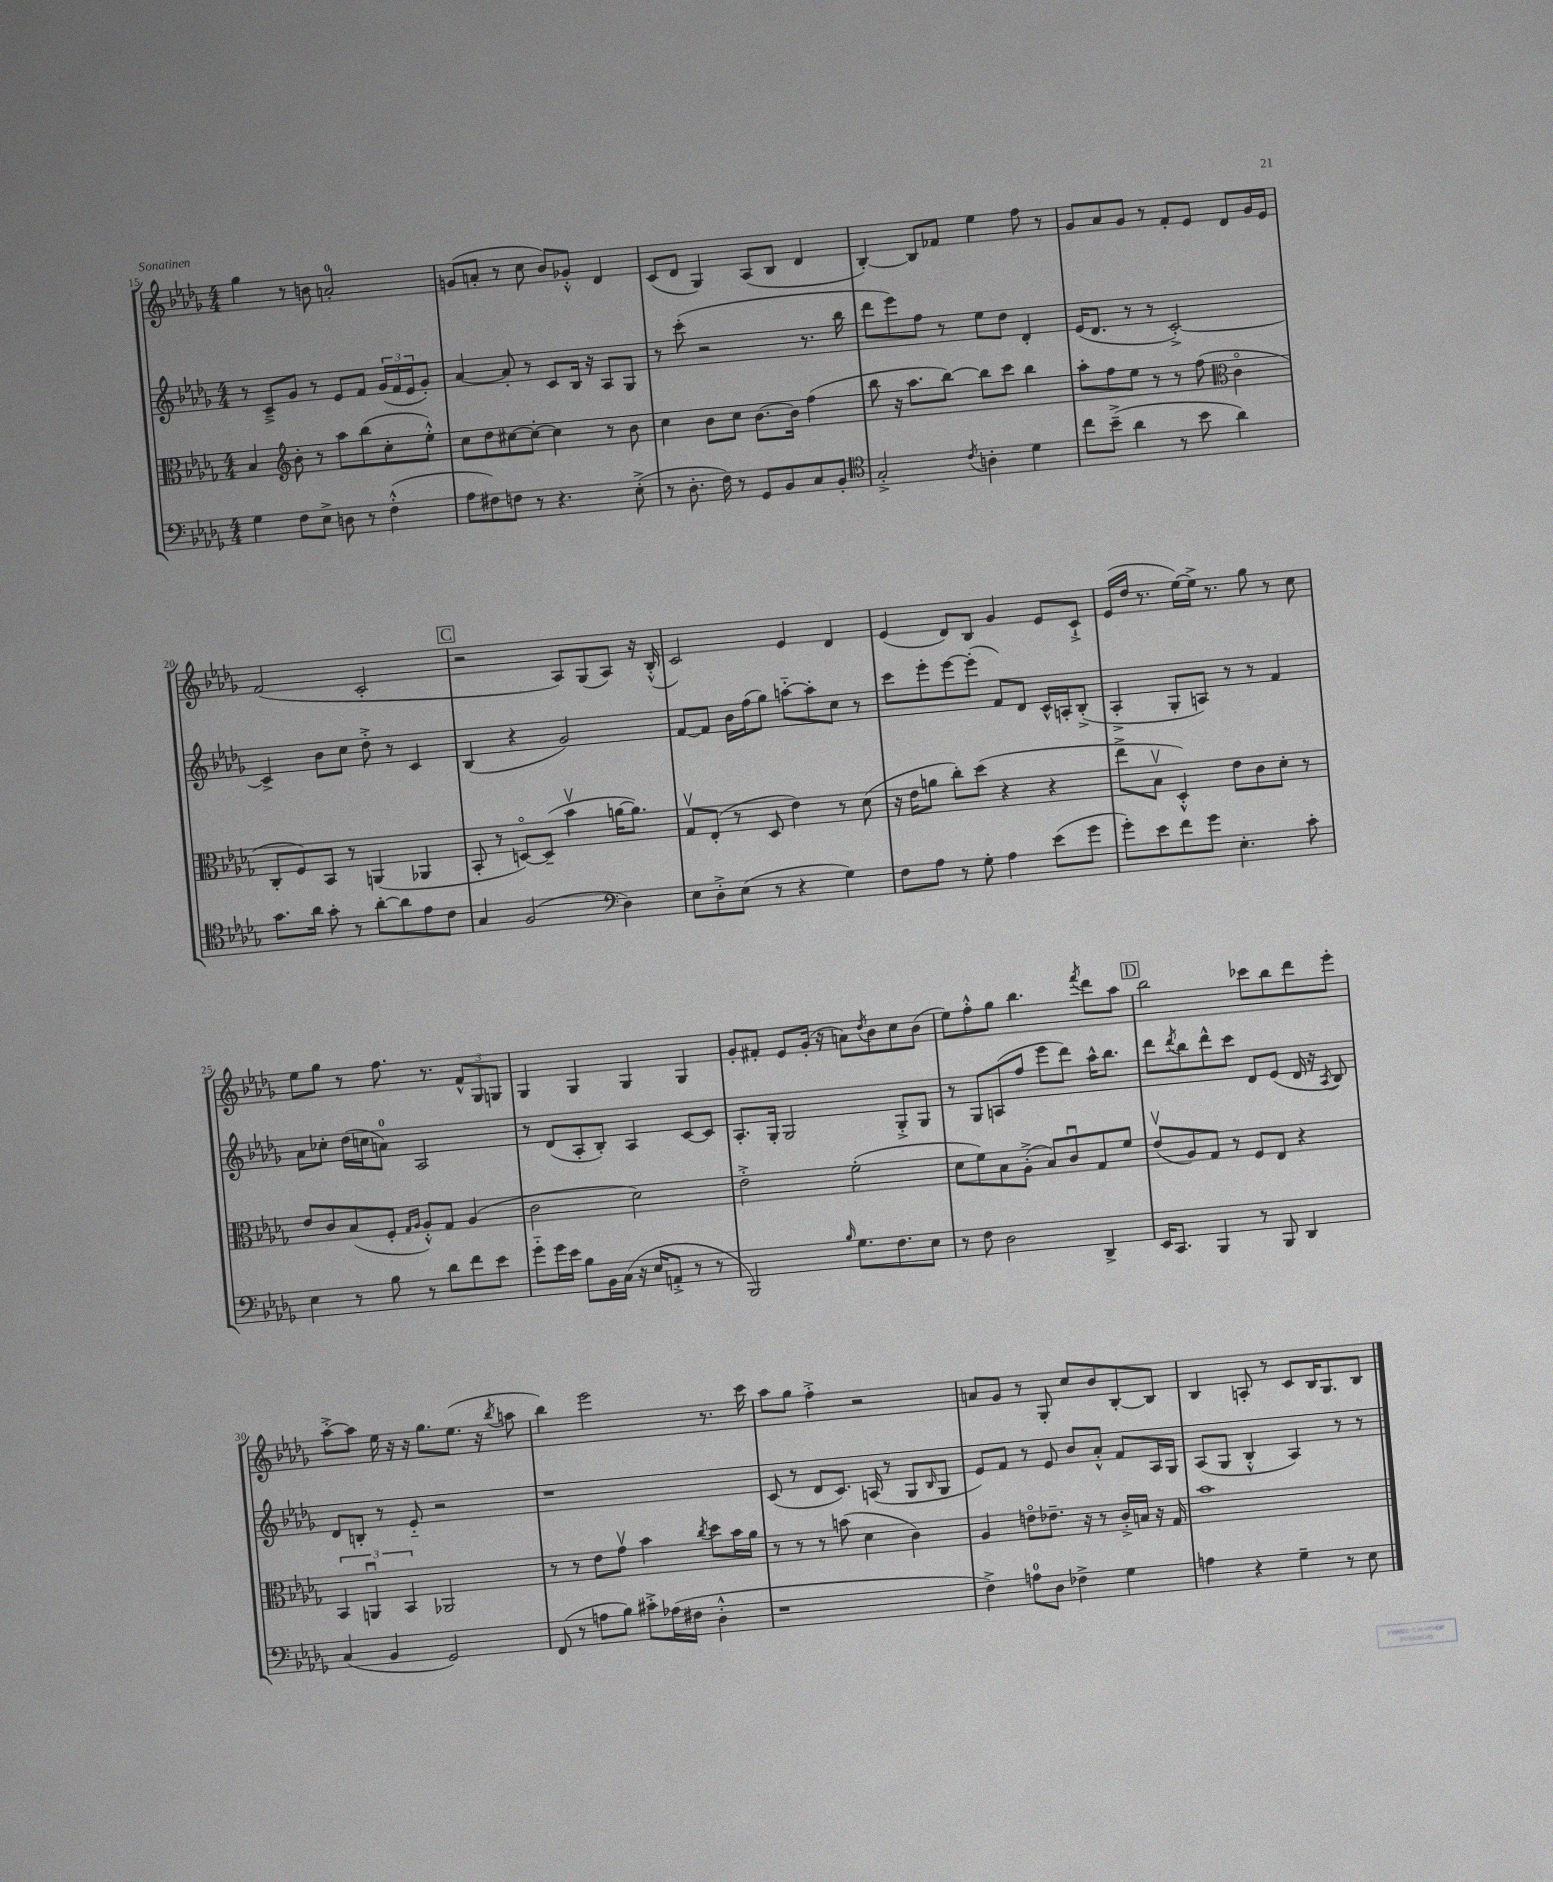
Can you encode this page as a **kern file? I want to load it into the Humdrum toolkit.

**kern	**kern	**kern	**kern
*part4	*part3	*part2	*part1
*staff4	*staff3	*staff2	*staff1
*clefF4	*clefC3	*clefG2	*clefG2
*k[b-e-a-d-g-]	*k[b-e-a-d-g-]	*k[b-e-a-d-g-]	*k[b-e-a-d-g-]
*M4/4	*M4/4	*M4/4	*M4/4
=15	=15	=15	=15
4G-\	4B-/	8r	4gg-\
.	.	8c~^/L	.
*	*clefG2	*	*
8F\L	8b-'\	8g-/J	8r
8E-^\J	8r	8r	8bn\
8Dn\	8aa-\L	8e-/L	2an'/
8r	(8bb-\	8f/J	.
(4F'^^\	8cc'\	(24g-/LL	.
.	.	24f/	.
.	.	24e-/J	.
.	8ee-'^^\J)	8g-'/J)	.
=16	=16	=16	=16
8A-\L	8cc\L	[4a-/	(8gn/L
8F#X\)	8dd-\	.	8an'/J
8Fn\J	[8cc#X\	8a-'/]	8r
8r	8cc#'\J_	8r	8cc\
4.r	4cc#\]	8c/L	8b-/L)
.	.	16B-/Jk	8g-X'^^/J
.	.	16r	.
.	8r	8A-/L	4d-/
(8E-'^\	8b-\	8G-/J	.
=17	=17	=17	=17
8r	4cc\	8r	(8c/L
8.D-'\	.	(8ccc'\	8d-/J
.	8b-\L	2r	4G-/)
16F\)	.	.	.
8r	8cc\J	.	.
8GG-/L	[8.b-\L	.	(8A-/L
8BB-/	.	.	8B-/J
.	16b-\Jk]	.	.
8C/	(4ff\	8.r	4d-/
8BB-'/J	.	.	.
.	.	16bb-\	.
=18	=18	=18	=18
*clefC4	*	*	*
2G-'^/	8bb-\	8ddd-\L	[4B-'/)
.	16r	8eee-\)	.
.	8.aa-\L	.	.
.	.	8ff\J	8B-/L]
.	[8bb-\J)	8r	8f-X/J
8qc/	.	.	.
4An'\	8bb-\L]	8ee-\L	4ee-\
.	8ccc\J	8dd-\J	.
4d-\	4bb-\	4d-'/	8ff\
.	.	.	8r
=19	=19	=19	=19
8cc\L	8aa-'\L	(16e-/KL	8g-/L
.	.	8.d-/J	.
(8b-~^\J	8ff\	.	8a-/
4a-\	8ee-\J	8r	8g-/J
.	8r	8r	8r
8r	8r	[2c'^/)	8f'/L
8b-\	(8ff\	.	8e-/J
*	*clefC3	*	*
4a-\)	4c\	.	8d-/L
.	.	.	16g-/L
.	.	.	16e-/JJ
!!LO:LB:g=z
=20	=20	=20	=20
8.g-\L	8C'/L	4c^/]	(2f/
.	8F/)	.	.
16a-\Jk	.	.	.
8g-'\	8BB-/J	8b-\L	.
8r	8r	8cc\J	.
[8a-'\L	(4AAn/	8dd-'^\	2c'/
8a-\]	.	8r	.
8e-\	4AA-X/	4c/	.
8c\J	.	.	.
!!LO:REH:place=s1:t=C
=21	=21	=21	=21
4G-/	8BB-'/	(4B-/	2r
.	8r	.	.
(2F/	[8Dn/L)	4r	.
.	(8D~/J]	.	.
.	4b-v\	2g-/)	8A-/L)
.	.	.	(8G-/
*clefF4	*	*	*
4D-\)	[16an\KL	.	8A-/J)
.	8.a\J])	.	.
.	.	.	16r
.	.	.	(16B-'^^/
=22	=22	=22	=22
8E-\L	8G-v/L	[8f/L	2c/)
8D-'^\	(8E-'/J	8f/J]	.
(8E-\J	8r	16b-\LL	.
.	.	(16ff\J	.
8r	8D-/	8gg-\J)	.
4r	4e-\)	[8aan\L	4e-/
.	.	8aa'\]	.
4G-\)	8r	8cc\J	4d-/
.	(8d-\	8r	.
=23	=23	=23	=23
8F\L	16r	8ccc\L	(4e-/
.	16e-\KL	.	.
8A-\J	8an\J	8eee-'\	.
8r	8cc'\L)	[8eee-\	8d-/L)
8G-'\	(8dd-\J	(8eee-'\J]	8B-/J
4A-\	4r	8f/L)	4g-/
.	.	8d-/J	.
(8e-\L	4r	16c^^/LL	8e-/L
.	.	16An'/J	.
8g-\J	.	(8B-'^/J	8c`^/J
=24	=24	=24	=24
8g-'\L)	8ee-^\L	4A-'^/	(16e-/LL
.	.	.	16dd-/JJ
8e-\	8B-v\J	.	8.r
8f\	4D-'^^/)	8G-'/L	.
.	.	.	[16ee-\LL)
8g-\J	.	8An/J)	16ee-^\JJ]
.	.	.	8.r
4.E-'\	8e-\L	8r	.
.	8c\	8r	8gg-\
.	8d-'\J	4f/	8r
8c'\	8r	.	8cc\
!!LO:LB:g=z
=25	=25	=25	=25
4E-\	8e-/L	8a-\L	8ee-\L
.	8c/	8cc-X'\J	8gg-\J
8r	(8B-/	(16dd-\LL	8r
.	.	16ccn\J	.
8B-\	8F'/J	8an\J)	8.ff\
.	16qqG-/LL	.	.
.	16qqA-/JJ	.	.
8r	8A-'^^/L)	2A-/	.
.	.	.	8.r
8d-\L	8G-/J	.	.
8f\	(4A-/	.	12f^^/L
.	.	.	12G-/
8e-\J	.	.	.
.	.	.	12Gn/J
=26	=26	=26	=26
8g-\L	2c\	8r	4G-/
16g-\L	.	(8d-/L	.
16e-\JJ	.	.	.
8B-\L	.	8A-'/	4G-/
16BB-\L	.	8B-'/J)	.
(16C\JJ	.	.	.
16r	2d-\)	4A-/	4G-/
16E-/KL	.	.	.
8AAn'^/J	.	.	.
8r	.	[8c/L	4G-/
8r	.	8c/J]	.
=27	=27	=27	=27
2BBB-/)	2e-'^\	8.A-'/L	8g-'/L
.	.	.	8f#X'/J
.	.	16G-'/Jk	.
.	.	2G-/	8e-/L
.	.	.	(16g-'/Jk
.	.	.	16r
16qqB-/	.	.	.
8.G-\L	(2f'\	.	8an\L)
.	.	.	8qdd-/
.	.	.	8b-\
8.F\	.	.	.
.	.	8G-'^/L	8cc\
8E-\J	.	8G-/J	(8b-\J
=28	=28	=28	=28
8r	8d-\L	8r	8ee-\L)
8F\	8f\)	8G-/L	8ff'^^\
2D-\	8B-\	(8An/	8gg-\J
.	(8A-'^\J	8ff/J	4.bb-\
.	8B-/L)	8eee-\L	.
.	8cu/	8ddd-\J)	.
.	.	.	8qfff/
4DD-^/	8G-/	16aa-^^\KL	8ddd-\L
.	.	8.bb-\J	.
.	8f/J	.	8aa-\J
!!LO:REH:place=s1:t=D
=29	=29	=29	=29
16EE-/KL	(8e-v/L	8ddd-\L	2bb-\
8.CC/J	.	.	.
.	.	8qddd-/	.
.	8A-/)	8bb-\	.
4BBB-/	8G-/J	8ddd-^^\	.
.	8r	8ccc\J	.
8r	8F/L	8d-/L	8ccc-X\L
8BBB-/	8E-/J	(8e-/J	8bb-\
4DD-/	4r	16d-/	8ddd-\
.	.	16r	.
.	.	8qA-/	.
.	.	8B-/)	8eee-'\J
!!LO:LB:g=z
=30	=30	=30	=30
(4C/	6BB-/	8d-/L	[8aa-'^\L
.	.	8Bn'/J	8aa-\J]
.	6AAnu/	.	.
4BB-/	.	8r	16ee-\
.	.	.	16r
.	6BB-/	.	.
.	.	8e-/	16r
.	.	.	8.gg-\L
2GG-/)	2AA-X/	2r	.
.	.	.	(8.ee-\J
.	.	.	16r
.	.	.	8qbb-/
.	.	.	8aan\
=31	=31	=31	=31
(8FF/	8r	1r	4bb-\)
8r	8r	.	.
8An\L	8e-\L	.	2eee-\
8B-\J)	8g-v\J	.	.
8c#X'^\L	4b-\	.	.
(16A-X\L	.	.	.
16F#X\JJ	.	.	.
.	8qcc/	.	.
4D-'^^\	8dd-\L	.	8.r
.	16b-\L	.	.
.	16a-\JJ	.	16ccc\
=32	=32	=32	=32
1r	8r	(8c/	8aa-\L
.	8r	8r	8gg-\J
.	8r	8d-/L	4ff'^\
.	(8bn\	8.c/J)	.
.	4d-\	.	2r
.	.	(16An/	.
.	.	8r	.
.	4c\)	8G-/L	.
.	.	16qqB-/	.
.	.	8G-/J	.
=33	=33	=33	=33
4F^\)	4A-/	8e-/L)	8an/L
.	.	8f/J	8g-/J
8An\L	8en\L	8r	8r
8D-\J	8.e-X~\J	8e-/	8G-'/
4F-X^\	.	8b-/L	8cc/L
.	16r	.	.
.	8r	8a-'^^/J	8b-/
4G-\	16c'^/LL	8f/L	[8B-'/
.	16Bn/JJ	.	.
.	16r	16A-/L	8B-/J]
.	16G-/	16G-/JJ	.
=34	=34	=34	=34
4An\	1b-	(8A-/L	4B-/
.	.	8G-/J	.
4r	.	4B-'^^/	8An'/
.	.	.	8r
4G-~\	.	4A-/)	8c/L
.	.	.	16B-/K
.	.	.	8.G-/
8r	.	8r	.
8E-\	.	8r	8B-/J
==	==	==	==
*-	*-	*-	*-
